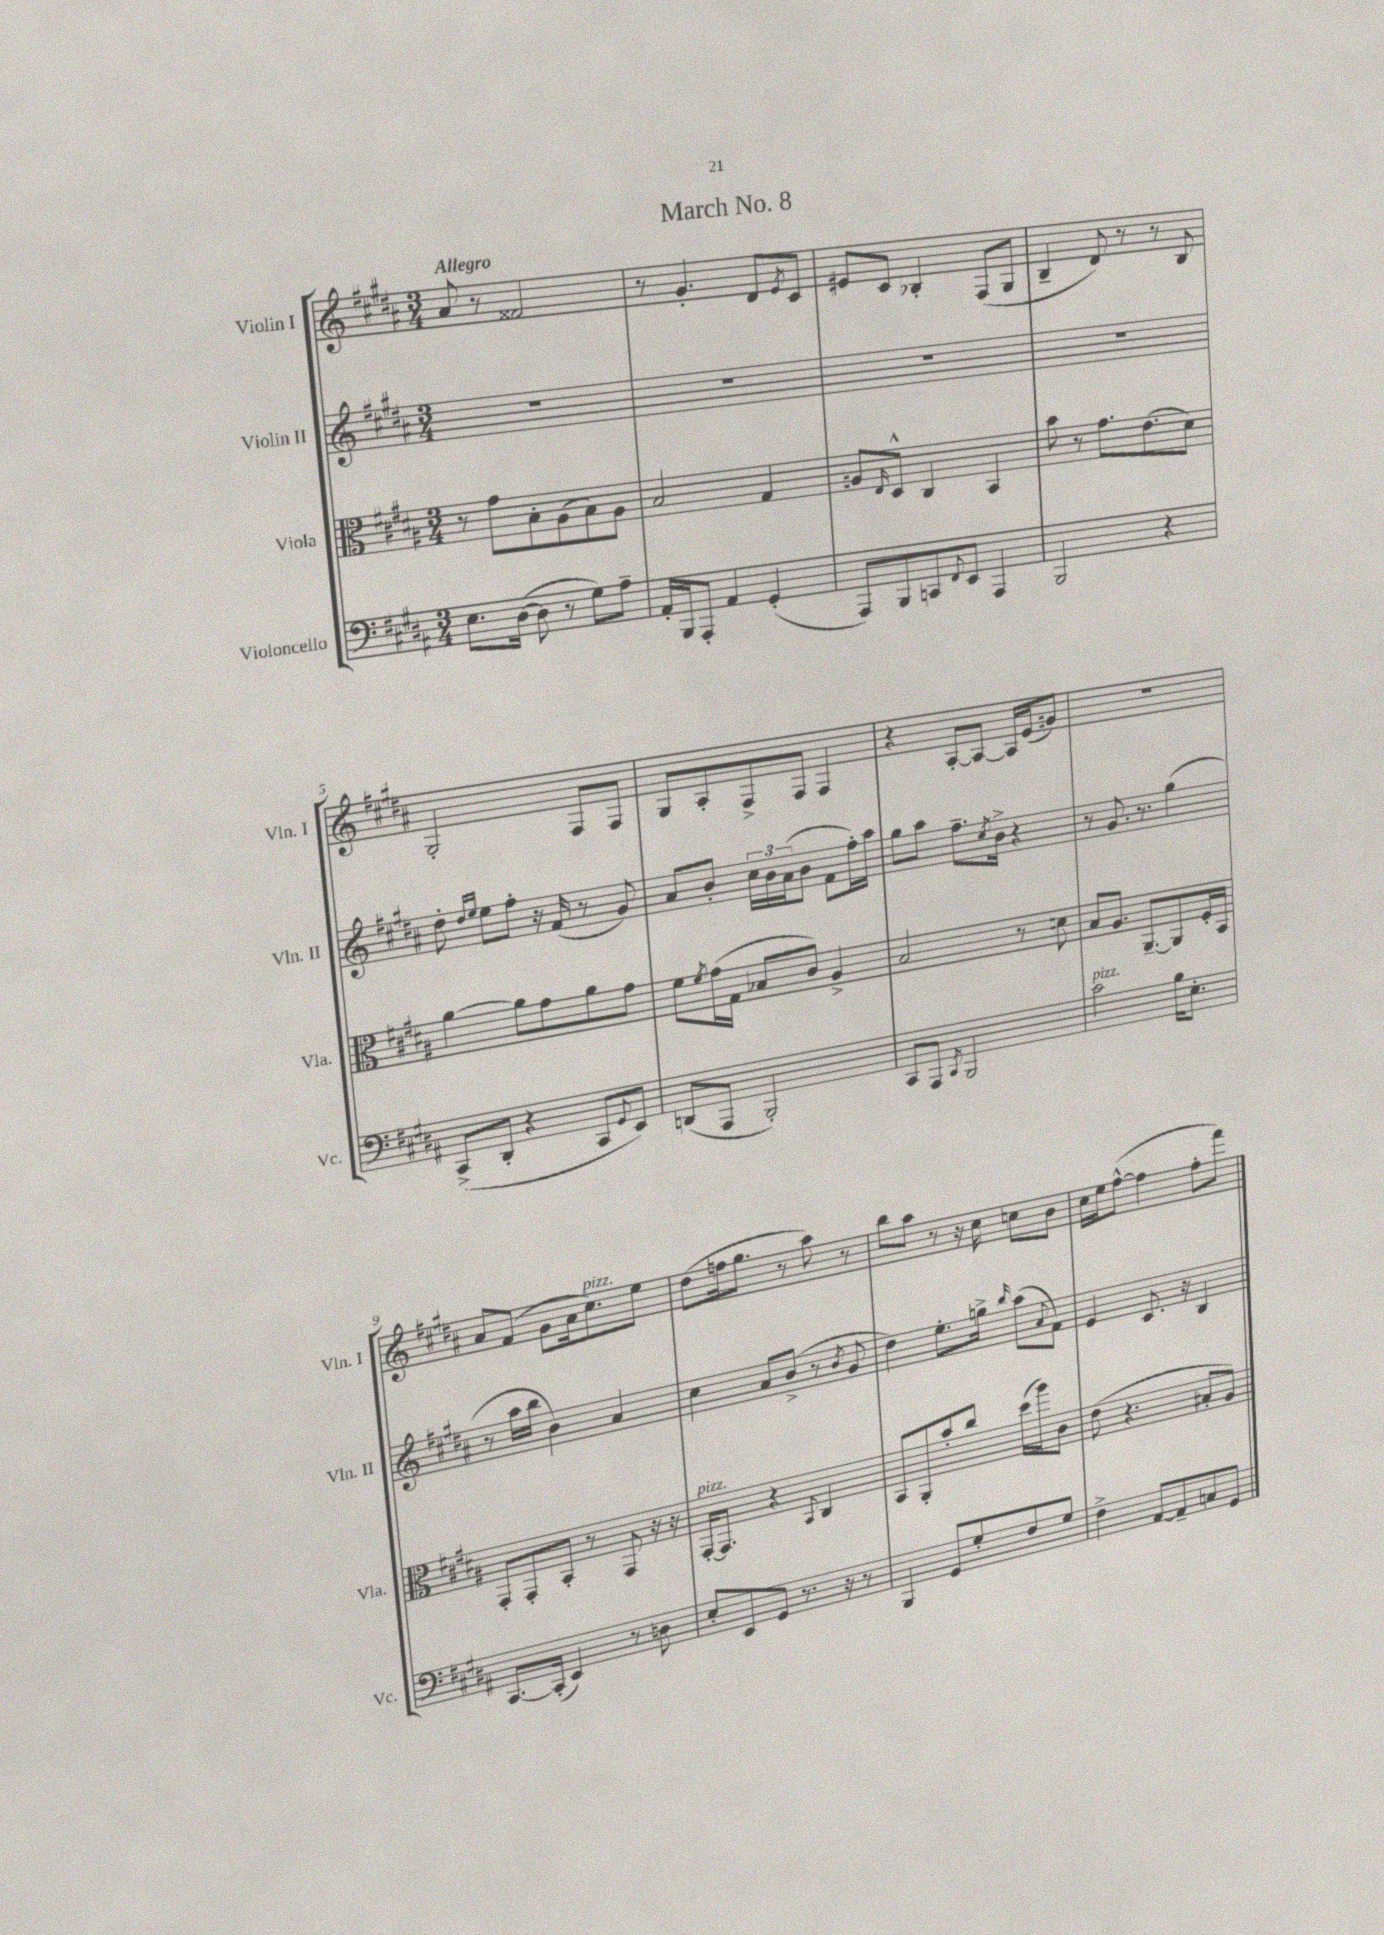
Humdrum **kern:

**kern	**kern	**kern	**kern
*part4	*part3	*part2	*part1
*staff4	*staff3	*staff2	*staff1
*I"Violoncello	*I"Viola	*I"Violin II	*I"Violin I
*I'Vc.	*I'Vla.	*I'Vln. II	*I'Vln. I
*clefF4	*clefC3	*clefG2	*clefG2
*k[f#c#g#d#a#]	*k[f#c#g#d#a#]	*k[f#c#g#d#a#]	*k[f#c#g#d#a#]
*M3/4	*M3/4	*M3/4	*M3/4
=1	=1	=1	=1
!	!	!	!LO:TX:a:B:t=Allegro
8.E\L	8r	2.r	8a#/
.	8g#\L	.	8r
([16D#\Jk	.	.	.
8D#\]	8B'\	.	2f##X/
8r	(8A#\	.	.
8G#\L)	8B\)	.	.
8A#~\J	8A#\J	.	.
=2	=2	=2	=2
16AA#'/LL	2B/	2.r	8r
16BBB/J	.	.	.
8AAA#'/J	.	.	4.g#'/
4AA#/	.	.	.
(4GG#'/	4G#/	.	8d#/L
.	.	.	8qe/
.	.	.	8c#/J
=3	=3	=3	=3
8AAA#/L)	8An/L	2.r	8e#X/L
.	16qqE/	.	.
8BBB/	8D#^^/J	.	8c#/J
8CCn/	4C#/	.	4B-X'/
8qqFF#/	.	.	.
8EE/J	.	.	.
4AAA#/	4BB/	.	(8F#/L
.	.	.	8G#/J
=4	=4	=4	=4
2BBB/	8b\	2.r	4B~/
.	8r	.	.
.	8.g#\L	.	8d#/)
.	.	.	8r
.	(8.e\	.	.
4r	.	.	8r
.	8d#\J)	.	8B/
!!LO:LB:g=z
=5	=5	=5	=5
(8CC#^/L	[4a#\	8dd#'\	2G#'/
.	.	16qqdd#/LL	.
.	.	16qqee/JJ	.
8DD#'/J	.	8ee\L	.
4r	8a#\L]	8ff#'\J	.
.	8g#\	16r	.
.	.	(16f#/	.
8CC#/L	8a#\	8r	8F#/L
8qqGG#/	.	.	.
8EE/J)	8g#\J	8g#/)	8F#/J
=6	=6	=6	=6
(8DDn/L	8f#\L	8a#/L	8G#/L
.	8qf#/	.	.
8AAA#/J	(16g#\L	8b'/J	8A#'/
.	16G#\JJ	.	.
2BBB'/)	8B-X/L	24cc#\LL	8F#^/
.	.	24b\	.
.	.	(24a#\J	.
.	8c#/J)	8b\J	8F#/J
.	4A#^/	8f#\L	4F#/
.	.	16ff#'\L)	.
.	.	16aa#\JJ	.
=7	=7	=7	=7
8CC#/L	2B/	8gg#\L	4r
8AAA#/J	.	8aa#\J	.
8qCC#/	.	.	.
2BBB/	.	8.ff#~\L	[8A#'/L
.	.	.	8A#/J_
.	.	8qcc#/	.
.	.	16b^\Jk	.
.	8r	4r	16A#/LL]
.	.	.	(16e/J
.	8dn\	.	8gn/J)
=8	=8	=8	=8
!LO:TX:a:i:t=pizz.	!	!	!
2c#\	8B/L	8r	2.r
.	8.A#/J	8.g#/	.
.	[8.AA#~/L	8.r	.
16B\KL	8AA#/]	(4gg#\	.
8.E'\J	.	.	.
.	16F#'/L	.	.
.	16BB/JJ	.	.
!!LO:LB:g=z
=9	=9	=9	=9
[8.CC#/L	8GG#'/L	8r	8a#/L
.	8GG#'/	16aa#\LL	(8f#/J
(16CC#'/Jk]	.	16bb\JJ	.
4EE/)	8BB'/J	4b\)	8g#\L
.	8r	.	16a#\k
!	!	!	!LO:TX:a:i:t=pizz.
.	.	.	8.cc#\)
8r	8GG#/	4a#/	.
8Dn\	16r	.	8ee\J
.	16r	.	.
=10	=10	=10	=10
!	!LO:TX:a:i:t=pizz.	!	!
8E'/L	[16GG#'/KL	4cc#\	(8dd#\L
.	8.GG#/J]	.	.
8EE/	.	.	16ffn\k
.	.	.	8.gg#\J
8GG#/J	4r	8a#/L	.
8.r	.	(8b^/J	8r
.	8qqBB/	.	.
.	4C#/	8r	8aa#\)
16r	.	.	.
.	.	8qb/	.
8r	.	8g#/	8r
=11	=11	=11	=11
4BBB/	8BB/L	4dd#\)	8bb\L
.	8AA#'/	.	8aa#\J
8GG#/L	8b'/	8.ee'\L	8r
8G#'/	8cc#/J	.	16r
.	.	16ggn^\Jk	16cc#\
.	.	16qqbb/	.
8F#/	(16dd#\LL	(8aa#\L	8ccn\L
.	16aa#\J)	.	.
.	.	8qqa#/	.
8G#/J	8c#\J	8f#\J)	8b\J
=12	=12	=12	=12
4F#^\	(8e\	4e/	16cc#\LL
.	.	.	16ee\J
.	4.r	.	([8ff#^^\J
[8AA#/L	.	8.c#/	4ff#\]
8AA#~/]	.	.	.
.	.	16r	.
8Cn/	8B#X'/L	4B/	8ff#'\L
8GG#/J	8A#/J)	.	8fff#\J)
==	==	==	==
*-	*-	*-	*-
